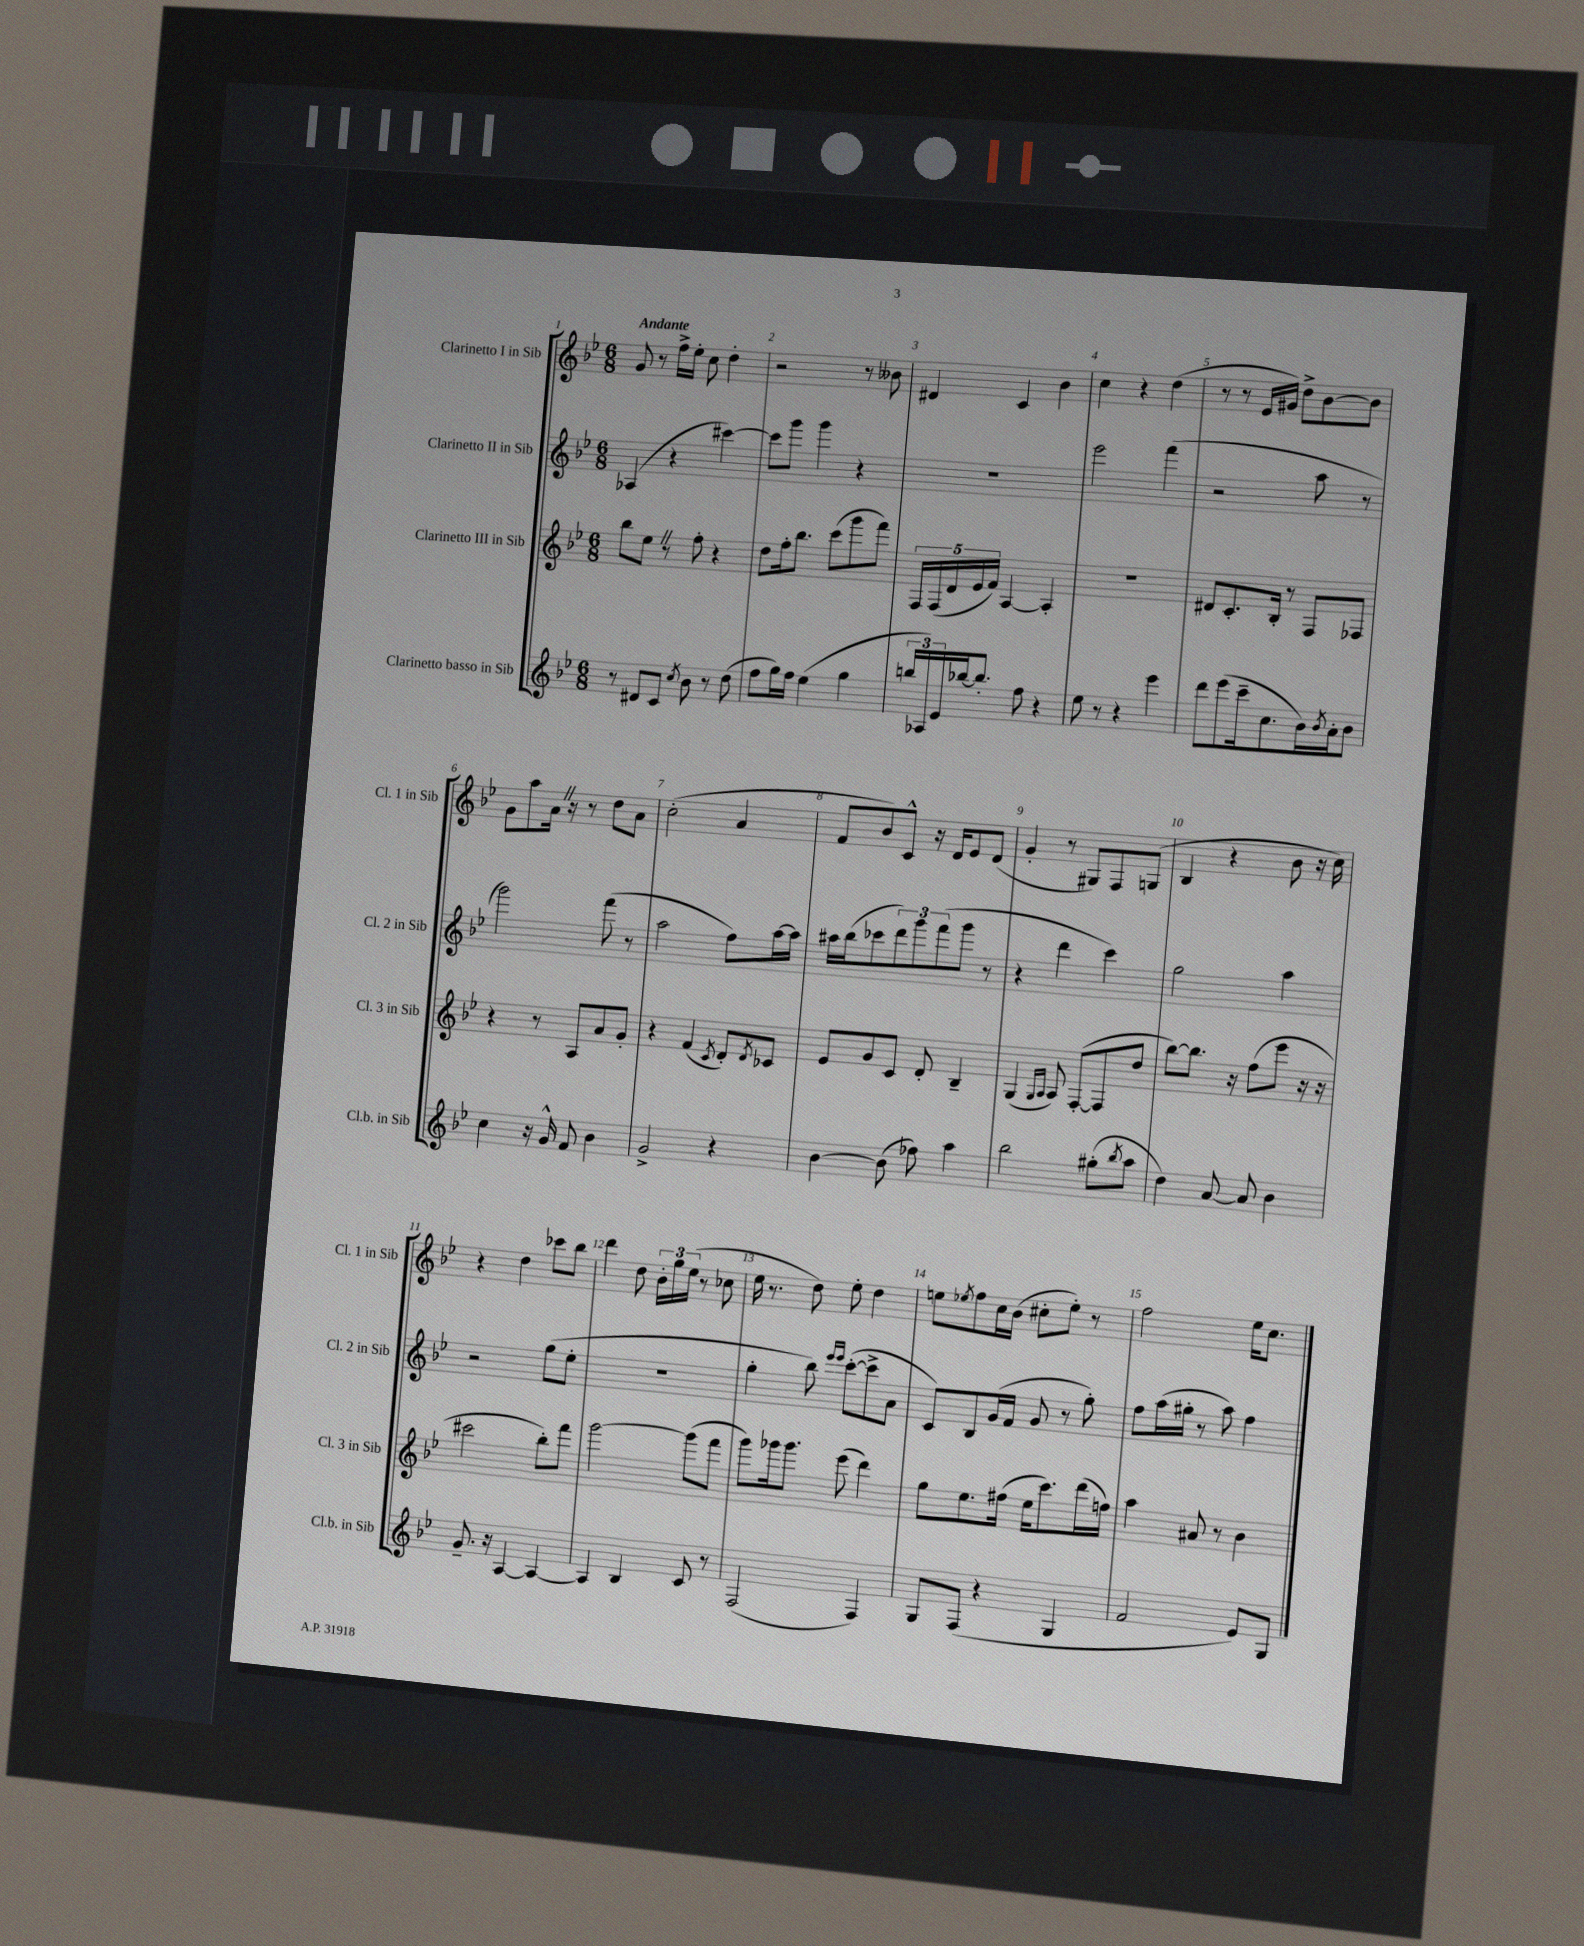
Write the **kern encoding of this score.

**kern	**kern	**kern	**kern
*part4	*part3	*part2	*part1
*staff4	*staff3	*staff2	*staff1
*I"Clarinetto basso in Sib	*I"Clarinetto III in Sib	*I"Clarinetto II in Sib	*I"Clarinetto I in Sib
*I'Cl.b. in Sib	*I'Cl. 3 in Sib	*I'Cl. 2 in Sib	*I'Cl. 1 in Sib
*clefG2	*clefG2	*clefG2	*clefG2
*k[b-e-]	*k[b-e-]	*k[b-e-]	*k[b-e-]
*M6/8	*M6/8	*M6/8	*M6/8
=1	=1	=1	=1
!	!	!	!LO:TX:a:B:t=Andante
8r	8bb-\L	(4A-X/	8g/
8d#X/L	8ee-Z\J	.	8r
8c/J	8r	4r	16ff^\LL
.	.	.	16ee-'\JJ
8qcc/	.	.	.
8b-\	8ff'\	.	8cc\
8r	4r	[4ccc#X\)	4dd'\
(8dd\	.	.	.
=2	=2	=2	=2
8ff\L	8dd\L	8ccc#\L]	2r
16gg\L)	16ff'\k	8ggg\J	.
16ff\JJ	8.bb-\J	.	.
(4ee-\	.	4ggg\	.
.	(8ccc\L	.	.
4gg\	8ggg\	4r	8r
.	8fff\J)	.	8b--X\
=3	=3	=3	=3
24bbn/LL	20F/LL	2.r	4d#X/
24A-X/)	.	.	.
.	(20F/	.	.
24e-/	.	.	.
.	20d/	.	.
[16bb-X/J	.	.	.
.	20e-/	.	.
8.bb-'/J]	.	.	.
.	20f/JJ)	.	.
.	[4A/	.	4c/
8ff\	.	.	.
4r	4A'/]	.	4b-\
=4	=4	=4	=4
8ee-\	2.r	2eee-\	4cc\
8r	.	.	.
4r	.	.	4r
4eee-\	.	(4fff\	(4dd\
=5	=5	=5	=5
8ddd\L	8d#X/L	2r	8r
(8eee-\	8.c'/	.	8r
16ccc~\k	.	.	16e-/LL
8.cc\	16B-'/Jk	.	16g#X/JJ)
.	8r	.	8dd^\L
16b-\L)	8F/L	8aa\	[8b-\
8qb-/	.	.	.
16a'\J	.	.	.
8b-\J	8F-X/J	8r	8b-\J]
!!LO:LB:g=z
=6	=6	=6	=6
4cc\	4r	2ggg\)	8g\L
.	.	.	8aa\
16r	8r	.	16aZ\Jk
16g^^/	.	.	16r
8f/	8A/L	.	8r
4b-\	8a/	(8fff\	8dd\L
.	8g'/J	8r	8a\J
=7	=7	=7	=7
2g^/	4r	2aa\	(2cc'\
.	(4f/	.	.
.	8qc/	.	.
4r	8d'/L)	8ff\L)	4a/
.	8qd/	.	.
.	8c-X/J	[16aa\L	.
.	.	16aa\JJ]	.
=8	=8	=8	=8
[4b-\	8e-/L	16aa#X\LL	8f/L
.	.	(16bb-\J	.
.	8g/	8ccc-X\	8b-/)
(8b-\]	8c/J	12ddd\)	8c^^/J
.	.	12ggg\	.
8ff-X\)	8d'/	.	16r
.	.	(12fff\	.
.	.	.	16d/KL
4aa\	4B-~/	8ggg\J	8e-/
.	.	8r	(8d/J
=9	=9	=9	=9
2bb-\	(4G/	4r	4g'/
.	16qqG/LL	.	.
.	16qqA/JJ	.	.
.	8A/)	4ddd\	8r
.	([8F'/L	.	8G#X/L)
(8gg#X'\L	8F/]	4ccc\)	8F/
8qbb-/	.	.	.
8aa\J	8dd/J	.	(8Gn/J
=10	=10	=10	=10
4dd\)	[8bb-\L)	2gg\	4B-/
.	8.bb-\J]	.	.
[8a/	.	.	4r
.	16r	.	.
8a/]	(8ff\L	.	.
4b-\	8eee-\J	4aa\	8b-\
.	16r	.	16r
.	16r	.	16cc\)
!!LO:LB:g=z
=11	=11	=11	=11
8.g~/	2ccc#X\	2r	4r
16r	.	.	.
[4A/	.	.	4dd\
4A/_	8bb-'\L)	(8gg\L	8ccc-X\L
.	8fff\J	8ee-'\J	8bb-\J
=12	=12	=12	=12
4A/]	[2ggg\	2.r	4ddd\
4B-/	.	.	8dd\
.	.	.	24b-'\LL
.	.	.	24gg\
.	.	.	(24ee-\JJ
8c/	(8ggg\L]	.	8r
8r	8fff\J	.	8cc-X\
=13	=13	=13	=13
(2F/	8ggg\L)	4gg'\	16ee-\
.	.	.	8.r
.	16ggg-X\k	.	.
.	8.ggg-\J	.	.
.	.	8bb-\)	8dd\)
.	.	16qqeee-/LL	.
.	.	16qqeee-/JJ	.
.	(8eee-\	([8ccc'\L	8ee-'\
4F/)	4ddd\)	8ccc^\]	4dd\
.	.	8a\J	.
=14	=14	=14	=14
8G/L	8gg\L	8c/L)	8een\L
.	.	.	8qee-X/
(8F/J	8.ee-\	8B-/	8ff\
4r	.	(16g/L	16cc\L
.	(16ff#X\Jk	16f/JJ	(16b-\JJ
.	16ee-\KL	8g/	8cc#X'\L
.	8.ccc\)	.	.
4G/	.	8r	8ee-'\J)
.	(16ddd\L	8gg'\)	8r
.	16ffn\JJ)	.	.
=15	=15	=15	=15
2f/	4aa\	8ff\L	2ff\
.	.	(16aa\L	.
.	.	16gg#X'\JJ	.
.	8a#X/	8r	.
.	8r	8aa\)	.
8e-/L)	4b-\	4ff\	16ee-\KL
.	.	.	8.cc\J
8G/J	.	.	.
==	==	==	==
*-	*-	*-	*-
